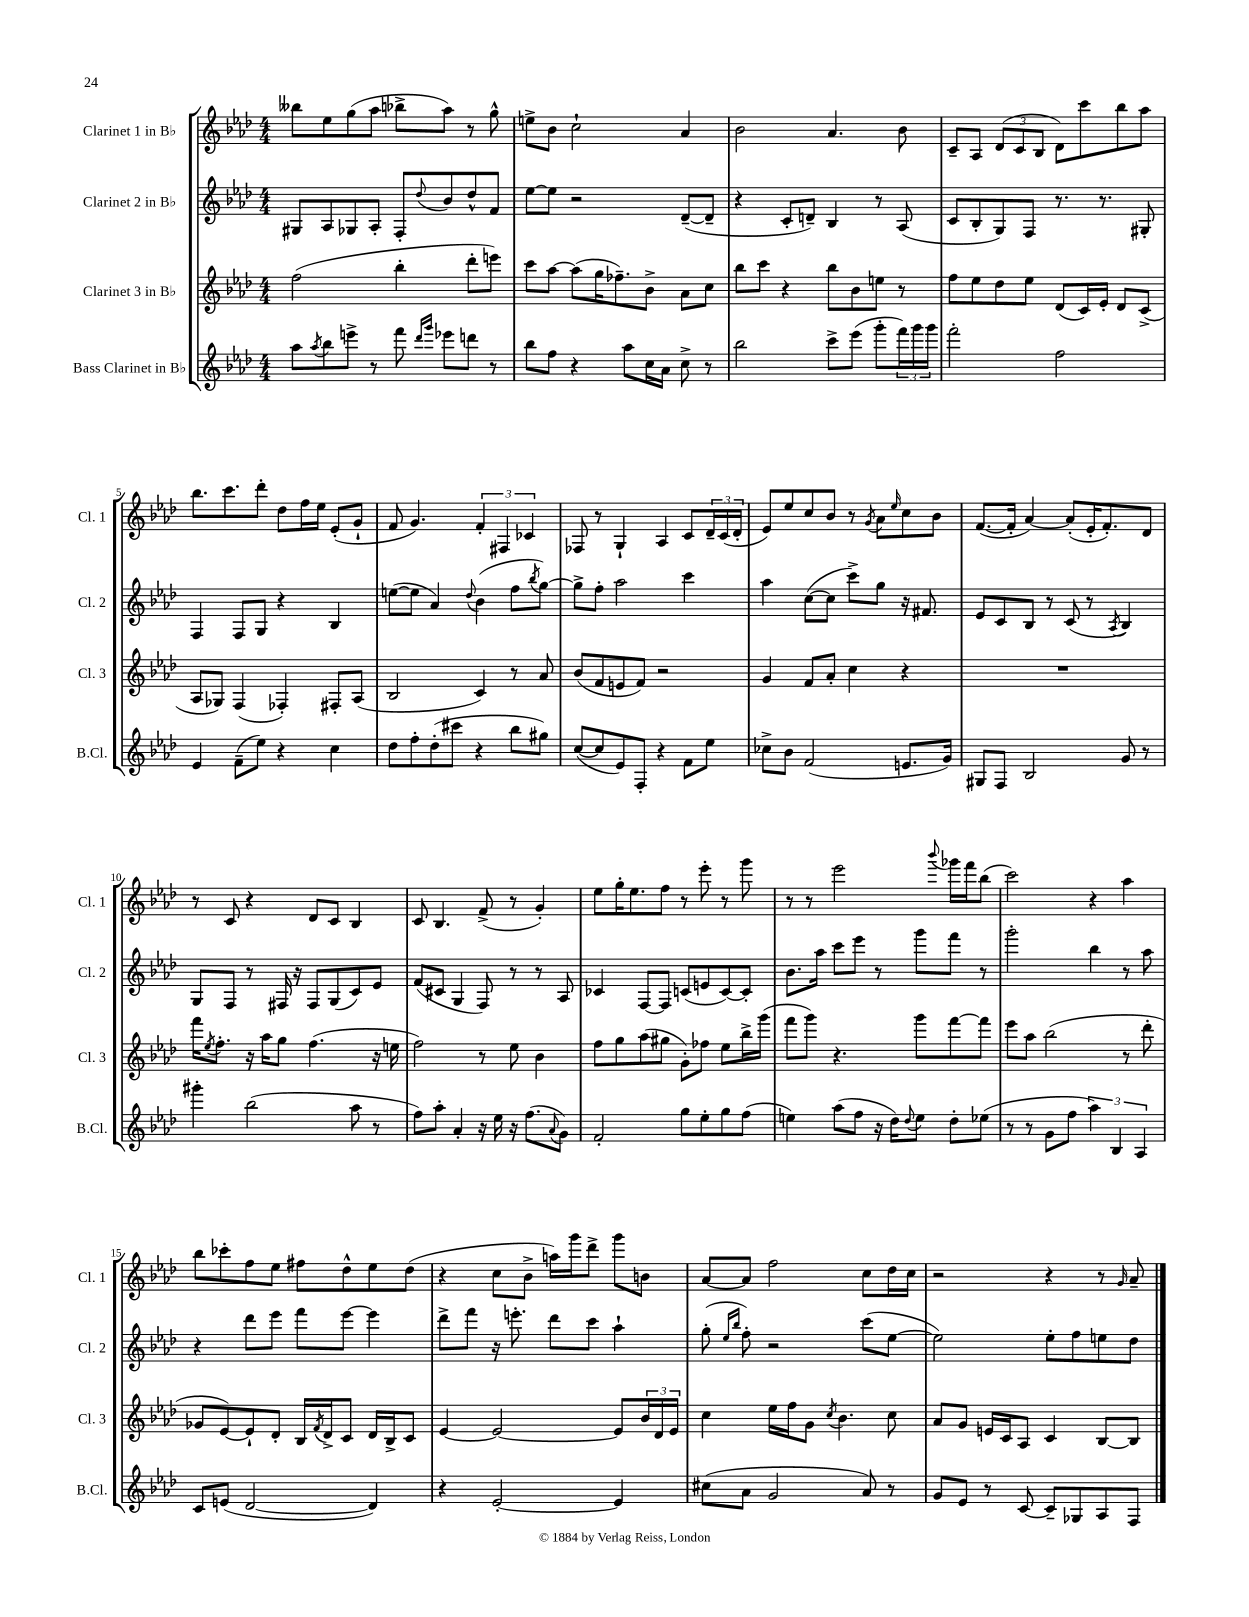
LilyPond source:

<<
\new StaffGroup <<
\new Staff = "s0" \with { instrumentName = "Clarinet 1 in Bb" shortInstrumentName = "Cl. 1" } {
    \clef treble \key aes \major \numericTimeSignature \time 4/4
    beses''8 ees''8 g''8( aes''8 bes''8-> aes''8) r8 g''8-^ |
    e''8-> bes'8 c''2-! aes'4 |
    bes'2 aes'4. bes'8 |
    c'8-- aes8 \tuplet 3/2 { des'8( c'8 bes8 } des'8) c'''8 bes''8 aes''8 |
    bes''8. c'''8. des'''8-. des''8 f''16 ees''16 ees'8-.( g'8-! |
    f'8 g'4.) \tuplet 3/2 { f'4-. fis4 ces'4 } |
    fes8 r8 g4-! aes4 c'8 \tuplet 3/2 { des'16-- c'16( des'16-. } |
    ees'8) ees''8 c''8 bes'8 r8 \acciaccatura { g'8 } aes'8 \grace { ees''16 } c''8 bes'8 |
    f'8.~( f'16-. aes'4~) aes'8-.( ees'16-. f'8.-.) des'8 |
    r8 c'8 r4 des'8 c'8 bes4 |
    c'8 bes4. f'8->( r8 g'4-.) |
    ees''8 g''16-. ees''8. f''8 r8 ees'''8-. r8 g'''8 |
    r8 r8 ees'''2 \appoggiatura { bes'''8 } ges'''16 f'''16 bes''8( |
    c'''2) r4 aes''4 |
    bes''8 ces'''8-. f''8 ees''8 fis''8 des''8-^ ees''8 des''8( |
    r4 c''8 bes'8-> a''16) g'''16 des'''8-> g'''8 b'8 |
    aes'8~ aes'8 f''2 c''8 des''16 c''16 |
    r2 r4 r8 \grace { g'16 } aes'8-- \bar "|." |
}
\new Staff = "s1" \with { instrumentName = "Clarinet 2 in Bb" shortInstrumentName = "Cl. 2" } {
    \clef treble \key aes \major \numericTimeSignature \time 4/4
    gis8 aes8 ges8 aes8-. f8-. \appoggiatura { des''8 } bes'8 des''8-^ f'8 |
    ees''8~ ees''8 r2 des'8~--( des'8-- |
    r4 c'8-. d'8--) bes4 r8 aes8( |
    c'8 bes8-. g8) f8 r8. r8. gis8-. |
    f4 f8 g8 r4 bes4 |
    e''8~( e''8 aes'4) \appoggiatura { des''8 } bes'4( f''8 \acciaccatura { bes''8 } g''8~) |
    g''8-> f''8-. aes''2 c'''4 |
    aes''4 c''8~( c''8 c'''8->) g''8 r16 fis'8. |
    ees'8 c'8 bes8 r8 c'8( r8 \acciaccatura { aes8 } bes4) |
    g8 f8 r8 fis16 r16 fis8 g8( c'8) ees'8 |
    f'8( cis'8 g4 f8) r8 r8 aes8 |
    ces'4 f8~ f8 c'8( e'8 c'8~) c'8-. |
    bes'8. aes''16 c'''8 ees'''8 r8 g'''8 f'''8 r8 |
    g'''2-. bes''4 r8 aes''8 |
    r4 des'''8 ees'''8 f'''8 ees'''8~ ees'''4 |
    des'''8-> f'''8 r16 e'''8.-. des'''8 c'''8 aes''4-! |
    g''8-.( \grace { ees''16 bes''16 } f''8-.) r2 c'''8( ees''8~ |
    ees''2) ees''8-. f''8 e''8 des''8 \bar "|." |
}
\new Staff = "s2" \with { instrumentName = "Clarinet 3 in Bb" shortInstrumentName = "Cl. 3" } {
    \clef treble \key aes \major \numericTimeSignature \time 4/4
    f''2( bes''4-. des'''8-. e'''8) |
    c'''8 aes''8~ aes''8( g''16 fes''8.--) bes'8-> aes'8 c''8 |
    bes''8 c'''8 r4 bes''8 bes'8 e''8 r8 |
    f''8 ees''8 des''8 ees''8 des'8( c'16) ees'16-. des'8 c'8->( |
    aes8 ges8) f4( fes4-.) fis8-. aes8( |
    bes2 c'4) r8 aes'8 |
    bes'8( f'8 e'8 f'8) r2 |
    g'4 f'8 aes'8-. c''4 r4 |
    R1 |
    f'''16 \acciaccatura { ees''8 } f''8.-. r16 aes''16 g''8 f''4.( r16 e''16 |
    f''2) r8 ees''8 bes'4 |
    f''8 g''8 aes''8( gis''8 g'8-.) fes''8 ees''8 bes''16-> g'''16( |
    f'''8 g'''8) r4. g'''8 f'''8~ f'''8 |
    ees'''8 aes''8 bes''2( r8 des'''8-. |
    ges'8 ees'8~) ees'8-! des'8-. bes16 \acciaccatura { f'8 } des'16-> c'8 des'16 bes16-> c'8 |
    ees'4~ ees'2~ ees'8 \tuplet 3/2 { bes'16 des'16 ees'16 } |
    c''4 ees''16 f''16 g'8 \acciaccatura { c''8 } bes'4. c''8 |
    aes'8 g'8 e'16 c'16 aes8 c'4 bes8~ bes8 \bar "|." |
}
\new Staff = "s3" \with { instrumentName = "Bass Clarinet in Bb" shortInstrumentName = "B.Cl." } {
    \clef treble \key aes \major \numericTimeSignature \time 4/4
    aes''8 \acciaccatura { aes''8 } bes''8 e'''8-> r8 f'''8 \grace { des'''16 g'''16 } ees'''8 d'''8 r8 |
    bes''8 f''8 r4 aes''8 c''16 aes'16 c''8-> r8 |
    bes''2 c'''8-> ees'''8( g'''8-. \tuplet 3/2 { f'''16) g'''16 g'''16 } |
    f'''2-. f''2 |
    ees'4 f'8--( ees''8) r4 c''4 |
    des''8 f''8-. des''8-.( cis'''8 r4 bes''8 gis''8) |
    c''8~( c''8 ees'8) f8-. r4 f'8 ees''8 |
    ces''8-> bes'8 f'2( e'8. g'16) |
    gis8 f8 bes2 g'8 r8 |
    gis'''4-. bes''2( aes''8 r8 |
    f''8) aes''8-. aes'4-. r16 ees''16 r16 f''8.( \appoggiatura { aes'8 } g'8) |
    f'2-. g''8 ees''8-. g''8 f''8( |
    e''4) aes''8( f''8 r16 des''16) \appoggiatura { des''8 } e''8 des''8-. ees''8( |
    r8 r8 g'8 f''8 \tuplet 3/2 { aes''4) bes4 aes4 } |
    c'8 e'8( des'2~ des'4) |
    r4 ees'2~-. ees'4 |
    cis''8( aes'8 g'2 aes'8) r8 |
    g'8 ees'8 r8 c'8~ c'8-- ges8 aes8 f8 \bar "|." |
}
>>
>>
